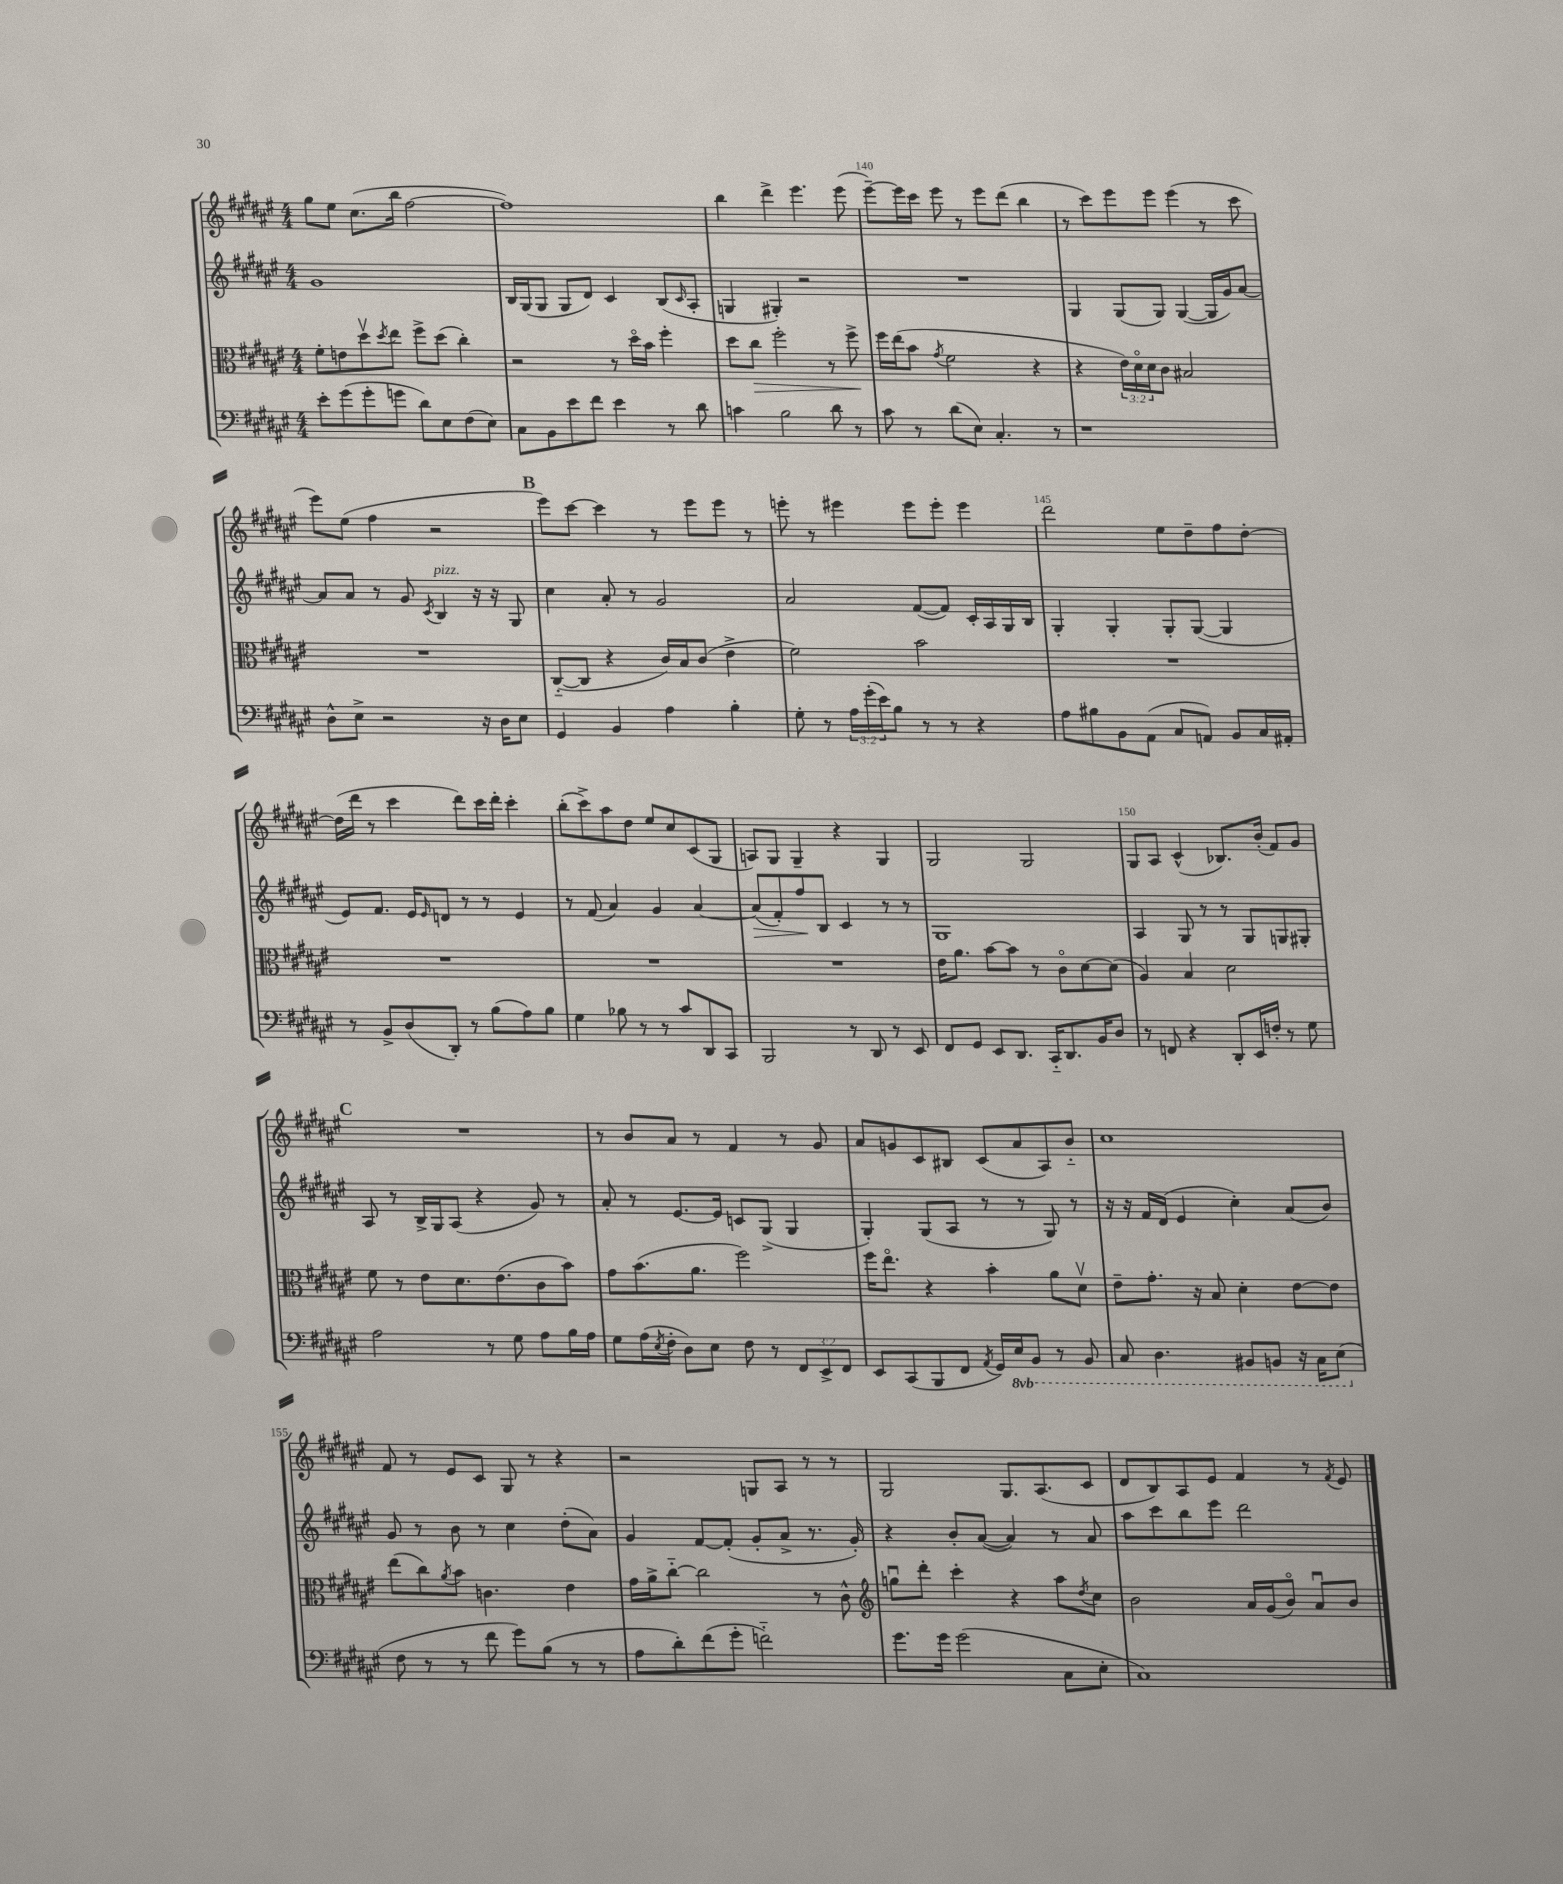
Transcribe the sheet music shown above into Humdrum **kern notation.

**kern	**kern	**kern	**kern
*staff4	*staff3	*staff2	*staff1
*clefF4	*clefC3	*clefG2	*clefG2
*k[f#c#g#d#a#e#]	*k[f#c#g#d#a#e#]	*k[f#c#g#d#a#e#]	*k[f#c#g#d#a#e#]
*M4/4	*M4/4	*M4/4	*M4/4
8e#'	8f#'	1g#	8gg#
(8g#	8e	.	8ee#
8g#'	8dd#v	.	(8.cc#
.	8qdd#	.	.
8g	8ee#	.	.
.	.	.	16bb
8d#)	8ff#^	.	[2ff#
8E#	(8dd#	.	.
(8F#	4cc#')	.	.
8E#)	.	.	.
=	=	=	=
8C#	2r	16B	1ff#])
.	.	(16G#	.
8BB	.	8G#	.
8e#	.	8G#	.
8f#	.	8d#)	.
4e#	8r	4c#	.
.	16dd#o	.	.
.	16b	.	.
8r	4ff#'	(8B	.
.	.	16qqc#	.
8d#	.	8A#'	.
=	=	=	=
4c	8dd#	4G	4bb
.	8cc#	.	.
2B	2ff#'	4G#')	4ddd#^
.	.	2r	4.eee#
8d#	8r	.	.
8r	8ff#^	.	(8eee#
=	=	=	=
8c#	16ff#	1r	[8eee#~)
.	(16ee#	.	.
8r	8b	.	16eee#]
.	.	.	16ccc#
.	8qg#	.	.
(8d#	2f#	.	8eee#
8E#)	.	.	8r
4.C#'	.	.	8eee#
.	.	.	(8ddd#
.	4r	.	4bb
8r	.	.	.
=	=	=	=
1r	4r	4G#	8r
.	.	.	8ccc#)
.	24e#)	(8G#	8eee#
.	24d#o	.	.
.	24d#	.	.
.	8c#	8G#)	8eee#
.	2B#	([4G#	(4eee#
.	.	16G#]	8r
.	.	16g#)	.
.	.	[8a#	8ccc#
=	=	=	=
8D#^^	1r	8a#]	8eee#)
8E#^	.	8a#	(8ee#
2r	.	8r	4ff#
.	.	8g#	.
.	.	8qc#	.
.	.	4B	2r
16r	.	16r	.
16D#	.	16r	.
8E#	.	8G#	.
=	=	=	=
4GG#	([8C#'~	4cc#	8eee#)
.	8C#]	.	[8ccc#
4BB	4r	8a#'	4ccc#]
.	.	8r	.
4A#	16c#)	2g#	8r
.	16B	.	.
.	(8c#	.	8eee#
4B'	4e#^	.	8eee#
.	.	.	8r
=	=	=	=
8G#'	2f#)	2a#	8eee'
8r	.	.	8r
24A#	.	.	4eee#
(24g#'	.	.	.
24e#)	.	.	.
8B	.	.	.
8r	2b	([8f#	8eee#
8r	.	8f#])	8eee#'
4r	.	16c#'	4eee#
.	.	16A#	.
.	.	16G#	.
.	.	16B	.
=	=	=	=
8A#	1r	4G#'	2ddd#
8B#	.	.	.
8BB	.	4G#'	.
(8AA#	.	.	.
8C#	.	8G#'	8ee#
8AA)	.	([8G#	8dd#~
8BB	.	4G#]	8ff#
16C#	.	.	[8dd#'
16AA#'	.	.	.
=	=	=	=
8r	1r	8e#)	(16dd#]
.	.	.	16ddd#
8BB^	.	8.f#	8r
(8D#	.	.	4ccc#
.	.	16e#	.
.	.	16qqe#	.
8DD#')	.	8d	.
8r	.	8r	8ddd#)
(8B	.	8r	16ccc#
.	.	.	16ddd#'
8A#)	.	4e#	4ccc#'
8B	.	.	.
=	=	=	=
4G#	1r	8r	(8bb'
.	.	(8f#	8ccc#^)
8B-	.	4a#)	8aa#
8r	.	.	8dd#
8r	.	4g#	8ee#
8c#	.	.	8cc#
8DD#	.	[4a#	(8c#
8CC#	.	.	8G#
=	=	=	=
2BBB	1r	(8a#]	8A)
.	.	8f#')	8G#
.	.	8ff#	4G#~
.	.	8B	.
8r	.	4c#	4r
8DD#	.	.	.
8r	.	8r	4G#
8EE#	.	8r	.
=	=	=	=
8FF#	16e#	1G#	2G#
.	8.a#	.	.
8GG#	.	.	.
8EE#	[8b	.	.
8.DD#	8b]	.	.
.	8r	.	2G#
16CC#'~	.	.	.
8.DD#	8c#o	.	.
.	[8d#	.	.
16BB	.	.	.
8D#	(8d#]	.	.
=	=	=	=
8r	4A#)	4A#	8G#
8FF	.	.	8A#
4r	4B	8G#	(4c#^^
.	.	8r	.
8DD#'	2d#	8r	8.B-)
16EE#	.	8G#	.
16F'	.	.	(16b'
8r	.	8G	8f#)
8G#	.	8G#'	8g#
=	=	=	=
2A#	8f#	8A#	1r
.	8r	8r	.
.	8e#	16B^	.
.	.	16G#	.
.	8.d#	(8A#	.
8r	.	4r	.
.	(8.e#	.	.
8G#	.	.	.
8A#	8c#	8g#)	.
16B	8b)	8r	.
16A#	.	.	.
=	=	=	=
8G#	8g#	8a#'	8r
(16A#	(8.b	8r	8b
8qE#	.	.	.
16F#'	.	.	.
8D#)	.	[8.e#	8a#
.	8.a#	.	.
8E#	.	.	8r
.	.	16e#]	.
8F#	2ff#)	8c	4f#
8r	.	(8G#^	.
12FF#	.	4G#	8r
12EE#^	.	.	.
.	.	.	8g#
12FF#	.	.	.
=	=	=	=
8EE#	16ff#	4G#')	8a#
.	8.ee#o	.	.
(8CC#	.	.	8g
8BBB	4r	(8G#	8c#
8FF#	.	8A#	8B#
8qAA#	.	.	.
16GG#)	4b'	8r	(8c#
16EE#	.	.	.
8BBB	.	8r	8a#
8r	8a#	8G#)	8A#)
8BBB	8d#v	8r	8b'~
=	=	=	=
8CC#	8e#~	16r	1cc#
.	.	16r	.
4.DD#	8.g#'	16f#	.
.	.	(16d#	.
.	.	4e#	.
.	16r	.	.
.	8B	.	.
8BBB#	4d#'	4cc#')	.
8BBB	.	.	.
16r	[8e#	(8a#	.
16CC#	.	.	.
(8EE#	8e#]	8b)	.
=	=	=	=
8F#	(8ee#	8g#	8f#
8r	8cc#)	8r	8r
.	8qa#	.	.
8r	8b	8b	8e#
8f#	4.c	8r	8c#
8g#)	.	4cc#	8G#
(8B	.	.	8r
8r	4e#	(8dd#'	4r
8r	.	8a#)	.
=	=	=	=
8A#	16g#	4g#	2r
.	16a#^	.	.
8d#')	[8cc#'~	.	.
(8f#	2cc#]	[8f#	.
8g#'	.	(8f#']	.
2f'~)	.	8g#'	8G
.	.	8a#^	8A#
.	8r	8.r	8r
.	8c#^^	.	8r
.	.	16g#')	.
=	=	=	=
*	*clefG2	*	*
8.g#	8ggu	4r	2G#
.	8ddd#'	.	.
16g#	.	.	.
(2g#	4ccc#'	8b'	.
.	.	([8a#	.
.	4r	4a#])	8.G#
.	.	.	(8.A#
8C#	8aa#	8r	.
.	8qdd#	.	.
8E#'	8cc#	8a#	8c#
=	=	=	=
1C#)	2b	8aa#	8d#
.	.	8ccc#	8B)
.	.	8bb	8A#
.	.	8eee#	8e#
.	16a#	2ddd#	4f#
.	(16g#	.	.
.	8bo)	.	.
.	8a#u	.	8r
.	.	.	8qf#
.	8b	.	8e#
==	==	==	==
*-	*-	*-	*-
